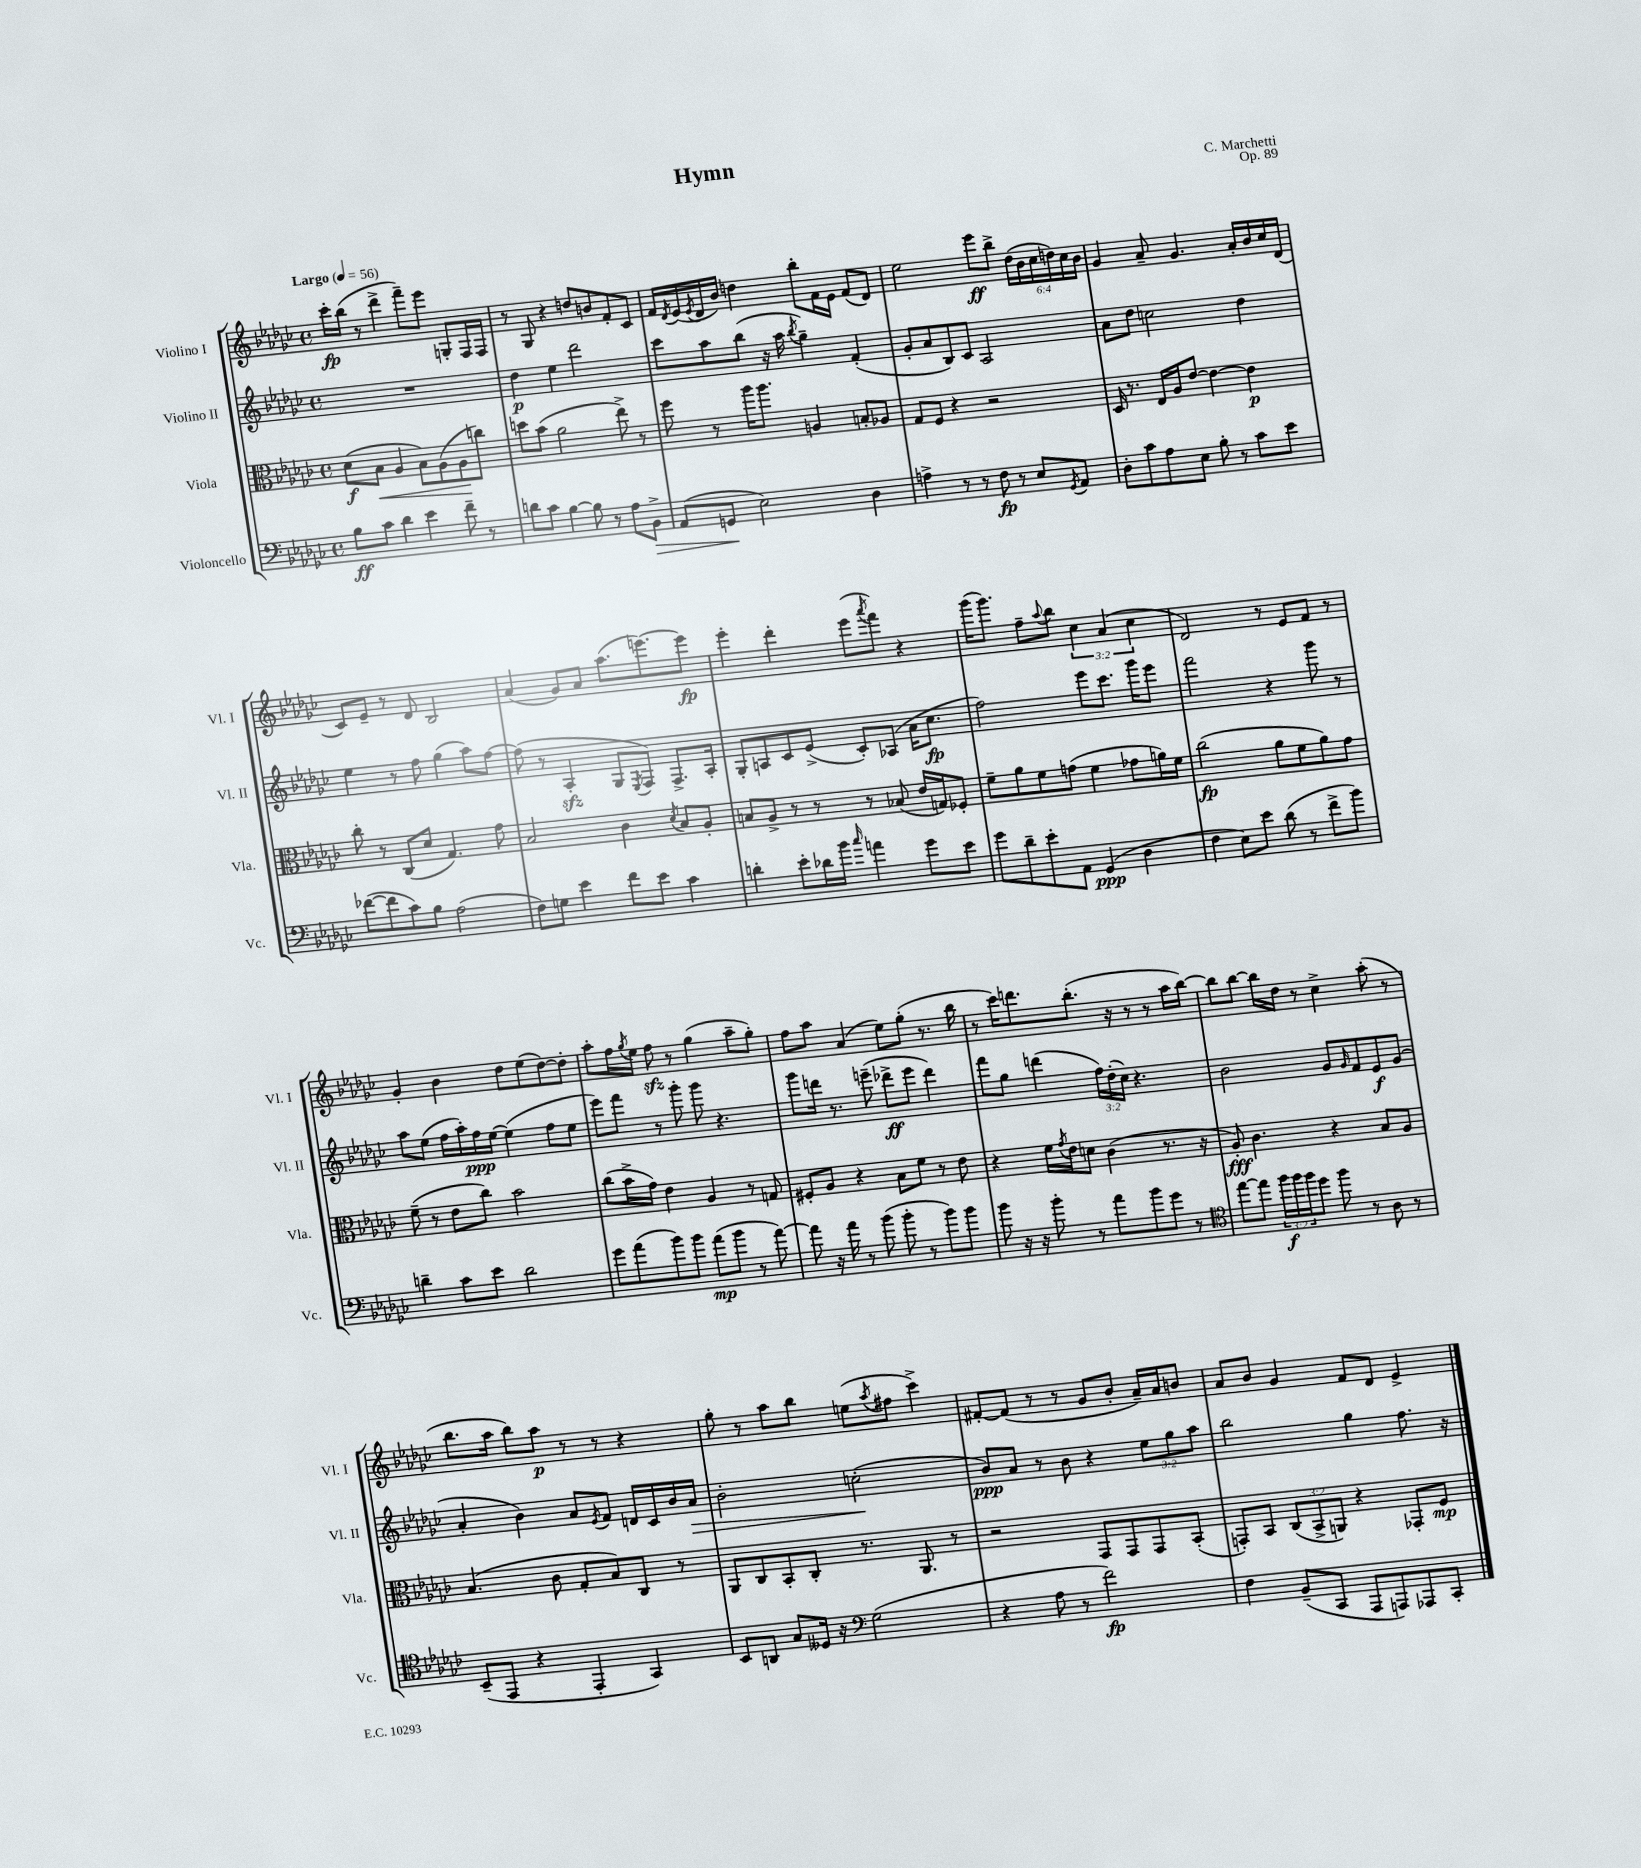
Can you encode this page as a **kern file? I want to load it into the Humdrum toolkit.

**kern	**kern	**kern	**kern
*staff4	*staff3	*staff2	*staff1
*clefF4	*clefC3	*clefG2	*clefG2
*k[b-e-a-d-g-c-]	*k[b-e-a-d-g-c-]	*k[b-e-a-d-g-c-]	*k[b-e-a-d-g-c-]
*M4/4	*M4/4	*M4/4	*M4/4
*met(c)	*met(c)	*met(c)	*met(c)
*MM56	*MM56	*MM56	*MM56
8B-	(8d-	1r	16ccc-'
.	.	.	(16bb-
8c-	8B-	.	8r
4d-	4A-	.	4ddd-^
4e-	8B-)	.	8fff~)
.	(8A-	.	8eee-
8f~	8A-	.	8G'
8r	8cc)	.	16F
.	.	.	16F
=	=	=	=
8d	8dd	4dd-	8r
8c-	(8b-	.	8G-
[4B-	2a-	4ee-	4r
8B-]	.	2ddd-	8dd
8r	.	.	8b
8A-	8ee-^)	.	8f'
8BB-^	8r	.	8c-
=	=	=	=
(8AA-	8ff	8ccc-	16f
.	.	.	8qd-
.	.	.	(16e-
.	.	.	8qe-
8GG	8r	8aa-	16d-
.	.	.	16b-)
2E-)	16aa-	(8bb-	4dd
.	8.aa-	.	.
.	.	16r	.
.	.	16aa-	.
.	.	8qbb-	.
.	4A	4gg-~)	8bb-'
.	.	.	16f
.	.	.	16e-
4D-	8B'	(4f'	(8f
.	8A-	.	8d-)
=	=	=	=
4A^	8G-	8g-'	2ee-
.	8F	8a-	.
8r	4r	8B-)	.
8r	.	8c-	.
8F	2r	2A-	8eee-
8r	.	.	8bb-^
8E-	.	.	(24dd-
.	.	.	24b-
.	.	.	24cc-
8qGG-	.	.	.
8AA-	.	.	24dd)
.	.	.	24cc-
.	.	.	24b-
=	=	=	=
8D-'	16D-	8a-	4g-
.	8.r	.	.
8c-	.	8dd-	.
8A-	16E-	2cc	8a-~
.	16A-	.	.
8E-	[8e-	.	4.g-
8B-'	4e-_	.	.
8r	.	.	.
8c-	4e-]	4dd-	16a-'
.	.	.	16b-
8e-	.	.	16cc-
.	.	.	(16d-
=	=	=	=
([8f-	8cc-'	4ee-	8c-)
8f-]	8r	.	8e-~
8c-)	(8C-	8r	8r
8B-	8d-	8ff	8d-
(2A-	4.G-)	(4gg-	2B-
.	.	8aa-)	.
.	8g-	[8ff	.
=	=	=	=
8F)	2B-	(8ff]	(4a-
8G	.	8r	.
4e-	.	4A-'	8g-)
.	.	.	8a-
8f	4c-	8G-	(8.aa-
.	.	8qE-	.
8e-	.	8F)	.
.	.	.	[8.eee)
.	8qd-	.	.
4c-	8B-	8.F^	.
.	8A-'	.	8eee]
.	.	16A-'	.
=	=	=	=
4d'	8B	8G-'	4eee-'
.	8A-^	8A	.
8e-'	8r	8c-	4ddd-'
16d-	8r	(8e-^	.
16b-	.	.	.
16qqcc-	.	.	.
4a	8r	8c-')	(8eee-
.	.	.	8qaaa-
.	(8B-	(8A-	8fff)
8g-	16e-	16a-	4r
.	16G)	8.cc-	.
8e-	8F-'	.	.
=	=	=	=
8g-	8f~	2ff)	(16ggg-
.	.	.	8.ggg-)
8d-~	8a-	.	.
8e-'	8f	.	8ff~
.	.	.	8qqaa-
8AA-	(8g	.	8bb-
(4GG-	4f	8eee-	6cc-
.	.	8.ccc-	.
.	.	.	(6a-
4D-	8g-	.	.
.	.	16ggg-	.
.	.	.	6cc-
.	16a)	8eee-	.
.	16f	.	.
=	=	=	=
4F	(2cc-	2fff	2d-)
8E-)	.	.	.
8e-	.	.	.
(8d-	8a-	4r	8r
8r	8f	.	8e-
8f^	8a-)	8ggg-	8f
8b-)	8g-	8r	8r
=	=	=	=
4d~	(8f~	8aa-	4g-'
.	8r	(8ee-	.
8c-	8e-	16ff	4b-
.	.	16aa-')	.
8e-	8cc-)	16ff	.
.	.	[16ee-	.
2d	2b-	(4ee-]	8dd-
.	.	.	(8ee-
.	.	8ff	[8dd-)
.	.	8ee-	8dd-']
=	=	=	=
8g-	(8cc-	8eee-)	8aa-'
(8a-	16b-^	8fff	16ff
.	.	.	8qgg-
.	16g-)	.	16ee-
8b-)	4e-	8r	8ff
8b-	.	8ggg-'	8r
(8a-	4A-	8ggg-	(4gg-
8b-	.	4.r	.
8r	8r	.	8aa-~
[8a-)	8G	.	8gg-')
=	=	=	=
8a-]	8F#'	8ggg-	8ff
16r	8A-	16ddd	8aa-
16a-	.	8.r	.
8r	4r	.	(4a-
(8b-	.	(8eee~	.
8b-'	8B-	8ddd-^	8ee-)
8r	8f	8eee	(8gg-'
8b-)	8r	4ddd-)	8.r
8b-	8e-	.	.
.	.	.	16bb-
=	=	=	=
8b-	4r	8fff	8r
16r	.	8gg-	16ccc-)
16r	.	.	8.ddd
8b-'	16f	(4ddd	.
.	8qg-	.	.
.	16e-	.	.
8r	8d	.	(8.bb-'
8a-	(4c-	24ff)	.
.	.	(24dd-'	.
.	.	.	16r
.	.	24cc-)	.
8b-	.	4.r	8r
8g-	8.r	.	8r
8r	.	.	16aa-
.	16r	.	[16bb-)
=	=	=	=
*clefC4	*	*	*
[8ee-	8A-')	2b-	8bb-]
8ee-]	4.c-	.	[8bb-
24ff	.	.	16bb-]
24ff	.	.	.
.	.	.	16dd-
24ff	.	.	.
8dd-	.	.	8r
8ff	4r	8g-	4cc-^
.	.	16qqg-	.
8r	.	8f	.
8A-	8B-	8e-	(8aa-'
8r	8A-	(8g-	8r
=	=	=	=
(8BB-~	(4.B-	4a-'	8.bb-
8EE-	.	.	.
.	.	.	16aa-
4r	.	4b-)	8bb-)
.	8c-	.	8aa-
4EE-'	8G-'	8a-	8r
.	.	8qe-	.
.	8B-)	8f	8r
4GG-)	8C-	16d	4r
.	.	16c-	.
.	8r	16b-	.
.	.	16a-	.
=	=	=	=
8BB-	8AA-	2b-'	8gg-'
8AA	8C-	.	8r
8G-	8BB-'	.	8aa-
16D--	8C-'	.	8bb-
16r	.	.	.
*clefF4	*	*	*
(2G-	8.r	(2cc'	(8ee
.	.	.	8qaa-
.	.	.	8ff#
.	8.AA-	.	.
.	.	.	4ccc-^)
.	8r	.	.
=	=	=	=
4r	2r	8b-)	[8f#'
.	.	8a-	(8f#]
8A-	.	8r	8r
8r	.	8b-	8r
2f)	8GG-	4r	8g-
.	8GG-	.	8b-'
.	8GG-	12ee-	16a-~)
.	.	.	16a-
.	.	12gg-	.
.	(8BB-'	.	8b
.	.	12aa-	.
=	=	=	=
4F	8GG')	2bb-	8a-
.	8BB-	.	8b-
(8BB-~	(12C-	.	4g-
.	12BB-^	.	.
8CC-	.	.	.
.	12AA)	.	.
8AAA-	4r	4gg-	8f
8AAA)	.	.	8d-
8AAA-	8GG-'	8.ff	4e-^
8CC-'	8F	.	.
.	.	16r	.
==	==	==	==
*-	*-	*-	*-
